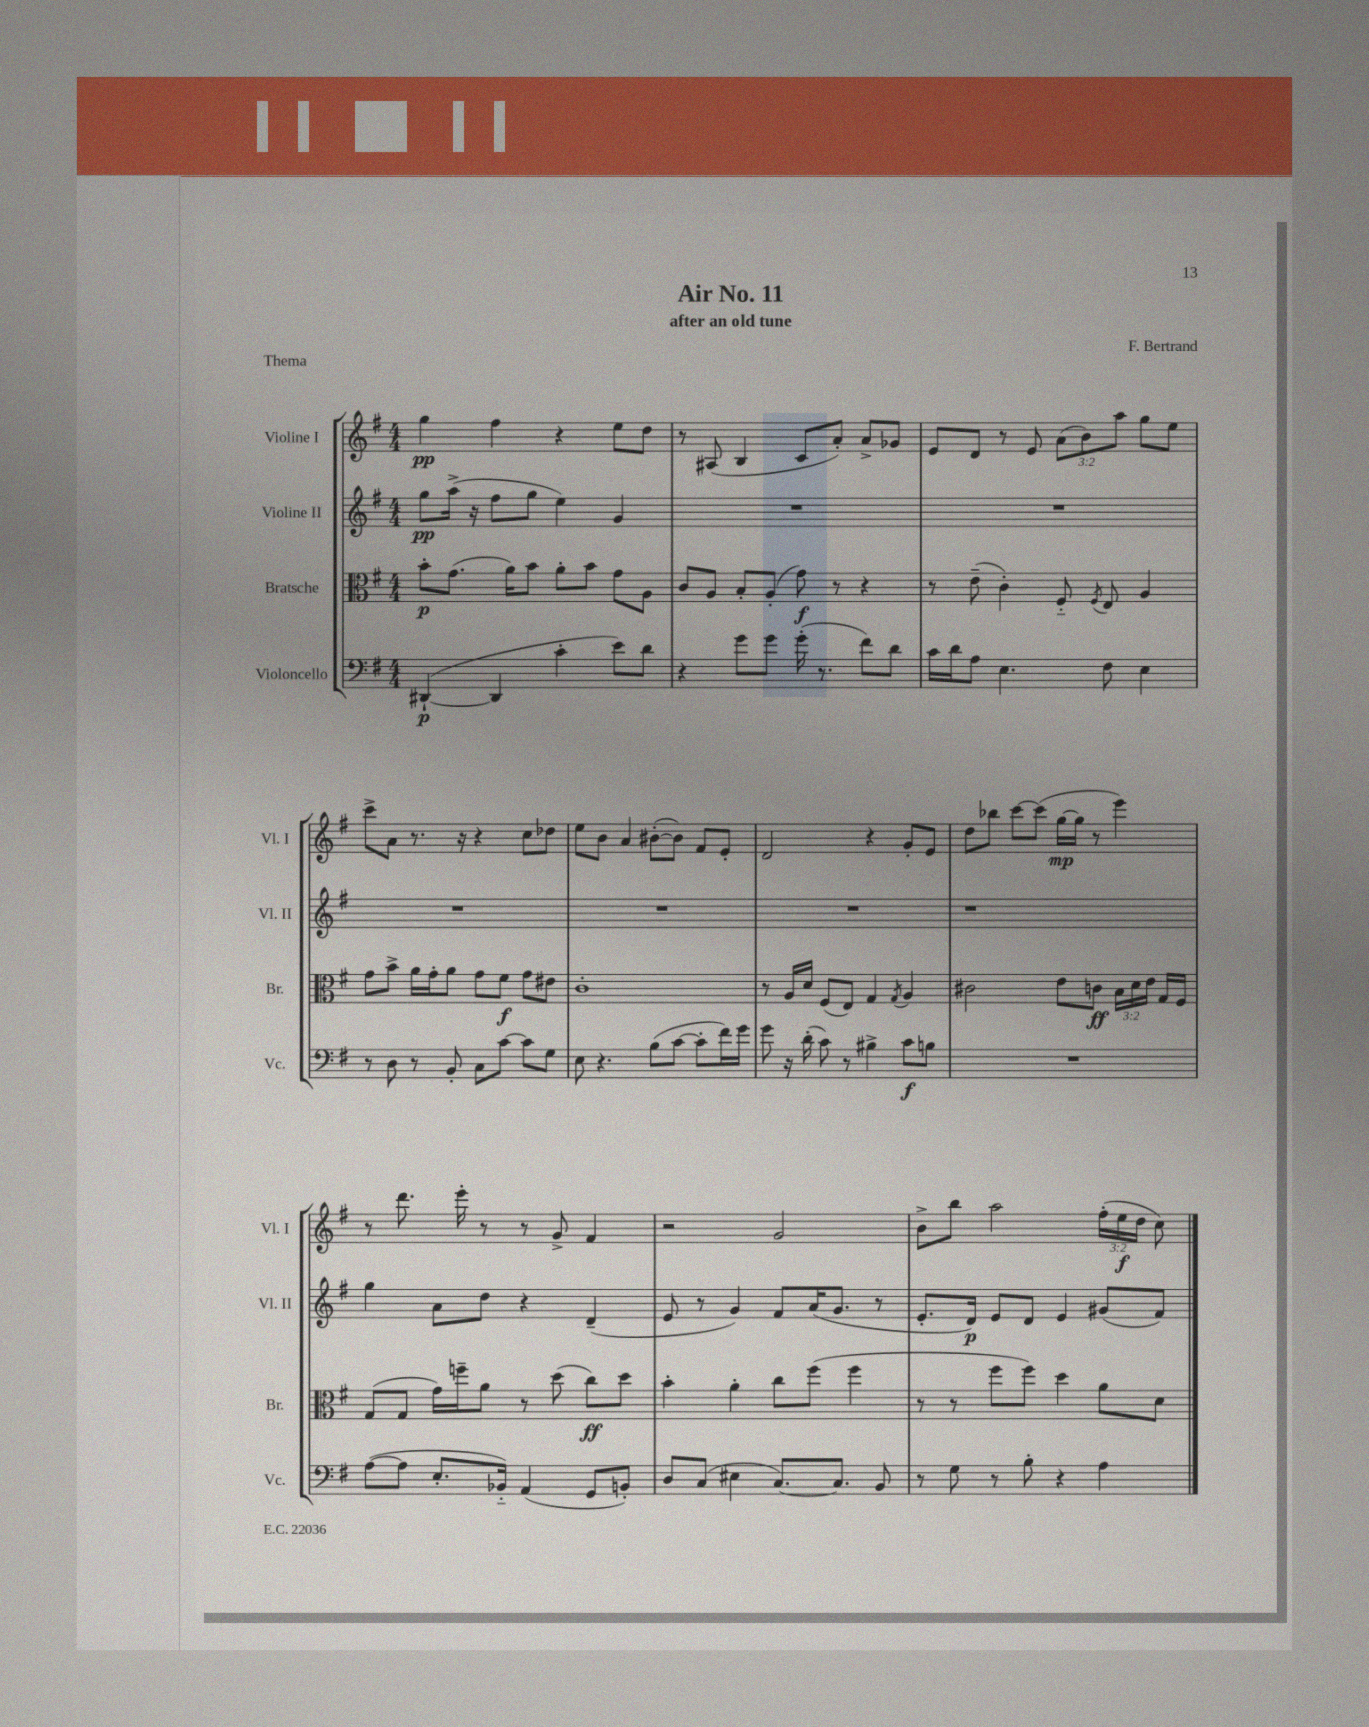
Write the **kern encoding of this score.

**kern	**dynam	**kern	**dynam	**kern	**dynam	**kern	**dynam
*part4	*part4	*part3	*part3	*part2	*part2	*part1	*part1
*staff4	*staff4	*staff3	*staff3	*staff2	*staff2	*staff1	*staff1
*I"Violoncello	*	*I"Bratsche	*	*I"Violine II	*	*I"Violine I	*
*I'Vc.	*	*I'Br.	*	*I'Vl. II	*	*I'Vl. I	*
*clefF4	*	*clefC3	*	*clefG2	*	*clefG2	*
*k[f#]	*	*k[f#]	*	*k[f#]	*	*k[f#]	*
*M4/4	*	*M4/4	*	*M4/4	*	*M4/4	*
=1	=1	=1	=1	=1	=1	=1	=1
([4DD#X`/	p	8b'\L	p	8gg\L	pp	4gg\	pp
.	.	(8.g\J	.	(16aa^\Jk	.	.	.
.	.	.	.	16r	.	.	.
4DD#/]	.	.	.	8ff#\L	.	4ff#\	.
.	.	16a\KL)	.	.	.	.	.
.	.	8b\J	.	8gg\J	.	.	.
4c'\	.	8a'\L	.	4ee\)	.	4r	.
.	.	8b\J	.	.	.	.	.
8e\L)	.	8g\L	.	4g/	.	8ee\L	.
8d\J	.	8A\J	.	.	.	8dd\J	.
=2	=2	=2	=2	=2	=2	=2	=2
4r	.	8c/L	.	1r	.	8r	.
.	.	8A/J	.	.	.	(8A#X/	.
8g\L	.	8B'/L	.	.	.	4B/	.
8g\J	.	(8A'/J	.	.	.	.	.
(16g'\	.	8g\)	f	.	.	8c/L	.
8.r	.	.	.	.	.	.	.
.	.	8r	.	.	.	8a'/J)	.
8f#\L)	.	4r	.	.	.	8a^/L	.
8d\J	.	.	.	.	.	8g-X/J	.
=3	=3	=3	=3	=3	=3	=3	=3
16c\LL	.	8r	.	1r	.	8e/L	.
16d\J	.	.	.	.	.	.	.
8A\J	.	(8e~\	.	.	.	8d/J	.
4.E\	.	4c'\)	.	.	.	8r	.
.	.	.	.	.	.	8e/	.
.	.	8F#/	.	.	.	(12a\L	.
.	.	.	.	.	.	12b\)	.
.	.	8qF#/	.	.	.	.	.
8F#\	.	8E/	.	.	.	.	.
.	.	.	.	.	.	12aa\J	.
4E\	.	4A/	.	.	.	8gg\L	.
.	.	.	.	.	.	8ee\J	.
!!LO:LB:g=z
=4	=4	=4	=4	=4	=4	=4	=4
8r	.	8g\L	.	1r	.	8ccc^\L	.
8D\	.	8b^\J	.	.	.	8a\J	.
8r	.	16a\LL	.	.	.	8.r	.
.	.	16g'\J	.	.	.	.	.
8BB'/	.	8a\J	.	.	.	.	.
.	.	.	.	.	.	16r	.
8C\L	.	8g\L	.	.	.	4r	.
[8c\J	.	8f#\J	f	.	.	.	.
8c\L]	.	8g\L	.	.	.	8cc\L	.
8G\J	.	8e#X\J	.	.	.	8dd-X\J	.
=5	=5	=5	=5	=5	=5	=5	=5
8E\	.	1c'	.	1r	.	8ee\L	.
4.r	.	.	.	.	.	8b\J	.
.	.	.	.	.	.	4a/	.
(8B\L	.	.	.	.	.	([8b#X'\L	.
[8c\J	.	.	.	.	.	8b#\J])	.
8c'\L]	.	.	.	.	.	8f#/L	.
16f#\L)	.	.	.	.	.	8e'/J	.
16g\JJ	.	.	.	.	.	.	.
=6	=6	=6	=6	=6	=6	=6	=6
8g\	.	8r	.	1r	.	2d/	.
16r	.	16A/LL	.	.	.	.	.
(16d'\	.	16d/JJ	.	.	.	.	.
8c\)	.	(8F#/L	.	.	.	.	.
8r	.	8E/J)	.	.	.	.	.
4B#X^\	.	4G/	.	.	.	4r	.
.	.	8qG/	.	.	.	.	.
8c\L	f	4A/	.	.	.	8g'/L	.
8Bn\J	.	.	.	.	.	8e/J	.
=7	=7	=7	=7	=7	=7	=7	=7
1r	.	2c#X\	.	1r	.	8dd\L	.
.	.	.	.	.	.	8bb-X\J	.
.	.	.	.	.	.	[8ccc\L	.
.	.	.	.	.	.	(8ccc\J]	.
.	.	8e\L	.	.	.	[16gg\LL	mp
.	.	.	.	.	.	16gg\JJ]	.
.	.	8cn\J	ff	.	.	8r	.
.	.	24B\LL	.	.	.	4eee\)	.
.	.	24d\	.	.	.	.	.
.	.	24e\JJ	.	.	.	.	.
.	.	16G/LL	.	.	.	.	.
.	.	16F#/JJ	.	.	.	.	.
!!LO:LB:g=z
=8	=8	=8	=8	=8	=8	=8	=8
([8A\L	.	(8G/L	.	4gg\	.	8r	.
8A\J]	.	8G/J	.	.	.	8.ddd\	.
8.E'/L	.	16g\LL)	.	8a\L	.	.	.
.	.	16ffn~\J	.	.	.	16eee'\	.
.	.	8a\J	.	8dd\J	.	8r	.
16BB-X/Jk)	.	.	.	.	.	.	.
(4AA/	.	8r	.	4r	.	8r	.
.	.	(8dd\	.	.	.	8g^/	.
8GG/L	.	8cc\L)	ff	(4d~/	.	4f#/	.
8BBn'/J)	.	8dd\J	.	.	.	.	.
=9	=9	=9	=9	=9	=9	=9	=9
8D/L	.	4b'\	.	8e/	.	2r	.
(8C/J	.	.	.	8r	.	.	.
4E#X\	.	4a'\	.	4g/)	.	.	.
[8.C/L)	.	8cc\L	.	8f#/L	.	2g/	.
.	.	(8ff#\J	.	(16a/K	.	.	.
8.C/J]	.	.	.	8.g/J	.	.	.
.	.	4ff#\	.	.	.	.	.
8BB/	.	.	.	8r	.	.	.
=10	=10	=10	=10	=10	=10	=10	=10
8r	.	8r	.	8.e'/L	.	8b^\L	.
8G\	.	8r	.	.	.	8bb\J	.
.	.	.	.	16d/Jk)	p	.	.
8r	.	8ff#\L	.	8e/L	.	2aa\	.
8B'\	.	8ff#\J)	.	8d/J	.	.	.
4r	.	4dd\	.	4e/	.	.	.
4A\	.	8a\L	.	(8g#X/L	.	(24ff#'\LL	.
.	.	.	.	.	.	24ee\	f
.	.	.	.	.	.	24dd\JJ	.
.	.	8d\J	.	8f#/J)	.	8cc\)	.
==	==	==	==	==	==	==	==
*-	*-	*-	*-	*-	*-	*-	*-
